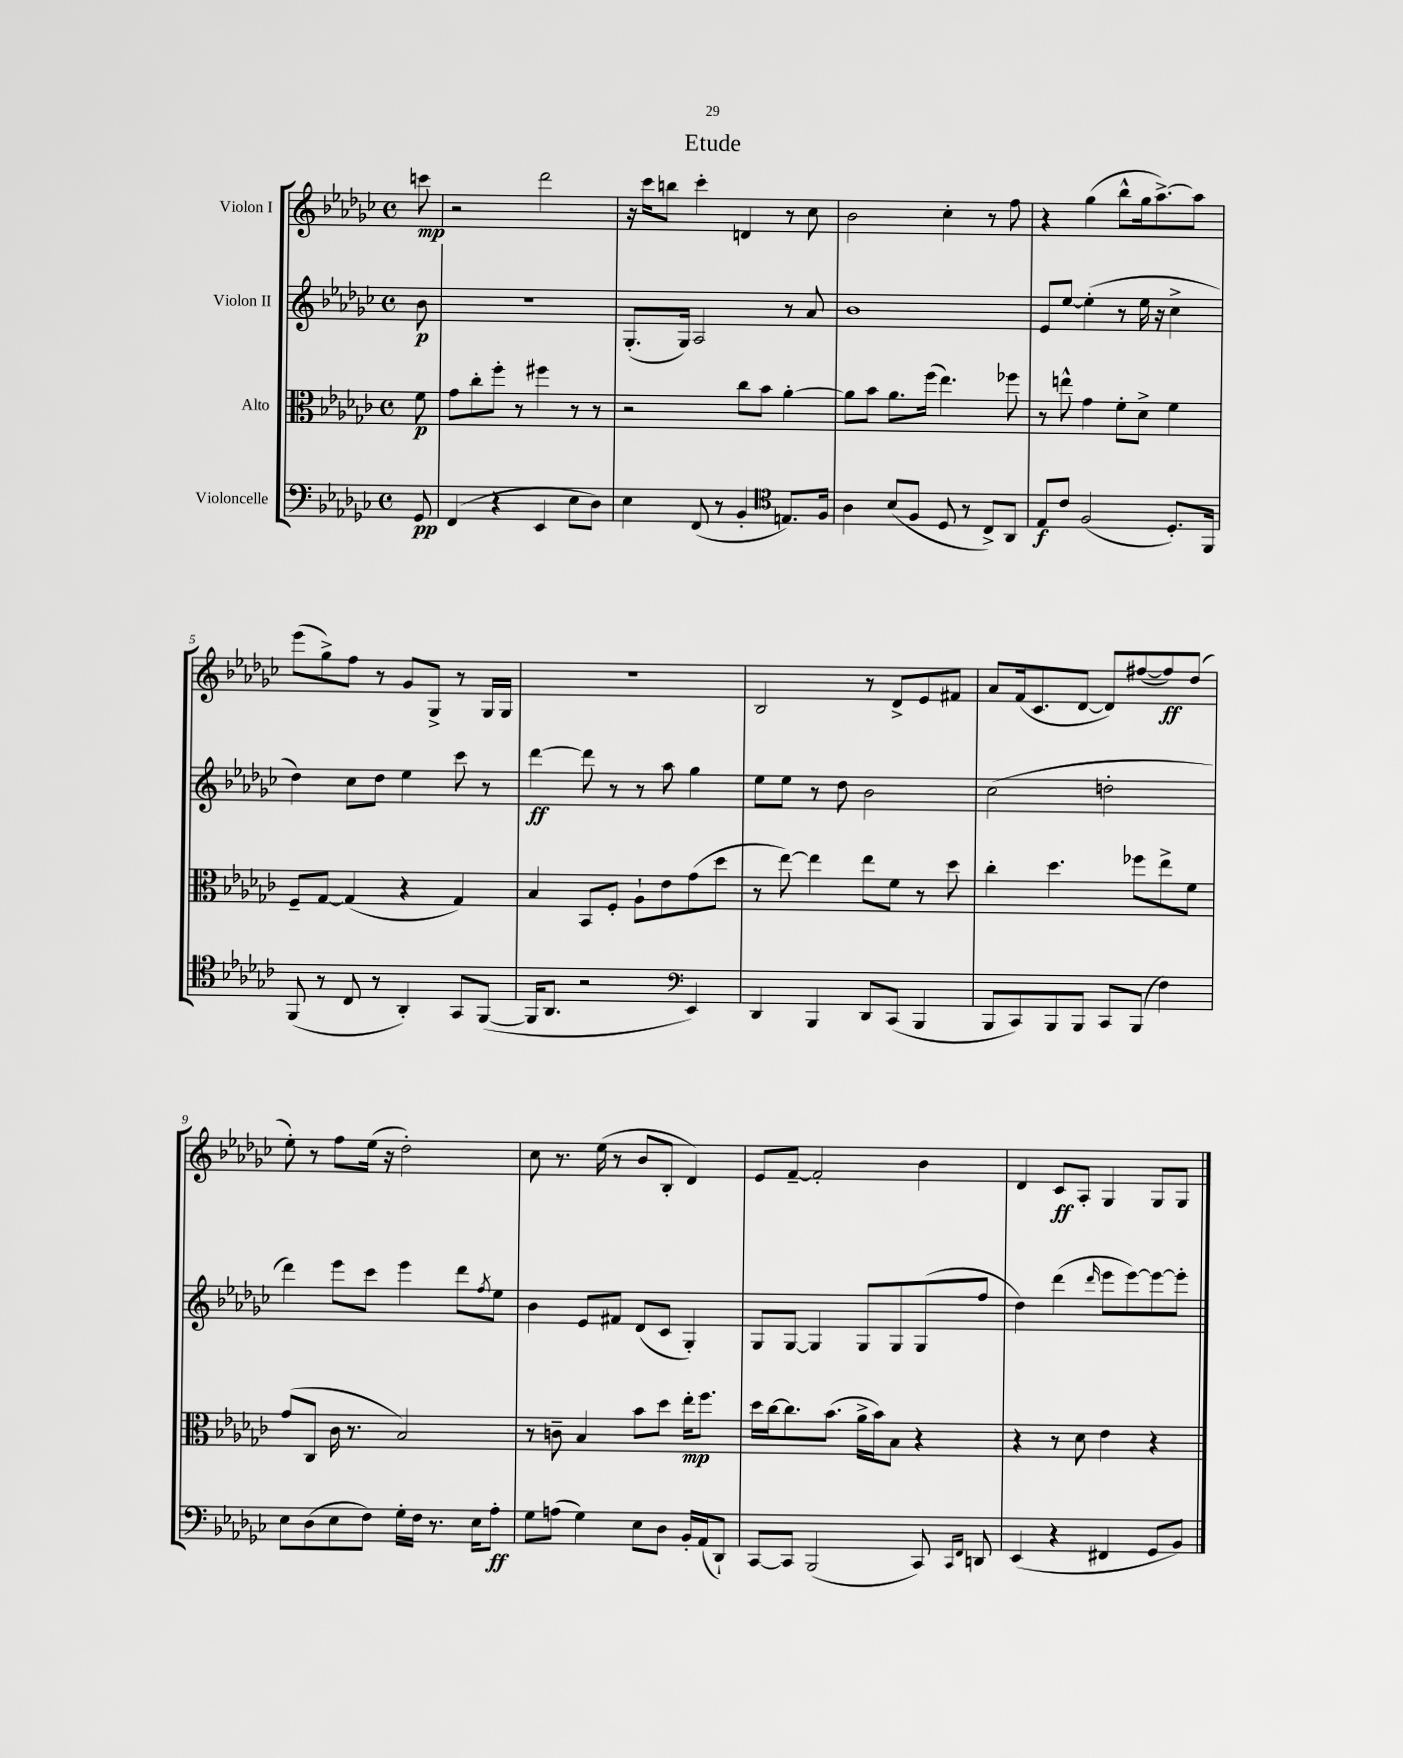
\header { title = "Etude" }
<<
\new StaffGroup <<
\new Staff = "s0" \with { instrumentName = "Violon I" } {
    \clef treble \key ges \major \defaultTimeSignature \time 4/4 \partial 8
    c'''8\mp |
    r2 des'''2 |
    r16 ces'''16 b''8 ces'''4-. d'4 r8 ces''8 |
    bes'2 ces''4-. r8 f''8 |
    r4 ges''4( bes''8-^ ges''16 aes''8.~->) aes''8 |
    ees'''8( ges''8->) f''8 r8 ges'8 ges8-> r8 ges16 ges16 |
    R1 |
    bes2 r8 des'8-> ees'8 fis'8 |
    aes'8 f'16( ces'8. des'8~ des'8) fis''8~( fis''8\ff) des''8( |
    ees''8-.) r8 f''8 ees''16( r16 des''2-.) |
    ces''8 r8. ees''16( r8 bes'8 bes8-. des'4) |
    ees'8 f'8~-- f'2-. bes'4 |
    des'4 ces'8\ff aes8-. ges4 ges8 ges8 \bar "|." |
}
\new Staff = "s1" \with { instrumentName = "Violon II" } {
    \clef treble \key ges \major \defaultTimeSignature \time 4/4 \partial 8
    bes'8\p |
    R1 |
    ges8.-.( ges16) aes2 r8 aes'8 |
    bes'1 |
    ees'8 ees''8~ ees''4-.( r8 ees''16 r16 ces''4-> |
    des''4) ces''8 des''8 ees''4 ces'''8 r8 |
    des'''4~\ff des'''8 r8 r8 aes''8 ges''4 |
    ees''8 ees''8 r8 des''8 bes'2 |
    ces''2( d''2-. |
    des'''4) ees'''8 ces'''8 ees'''4 des'''8 \acciaccatura { f''8 } ees''8 |
    bes'4 ees'8 fis'8 des'8( ces'8 ges4-.) |
    ges8 ges8~ ges4 ges8 ges8 ges8( f''8 |
    des''4) des'''4( \grace { des'''16 } ees'''8 ees'''8~) ees'''8~ ees'''8-. \bar "|." |
}
\new Staff = "s2" \with { instrumentName = "Alto" } {
    \clef alto \key ges \major \defaultTimeSignature \time 4/4 \partial 8
    f'8\p |
    ges'8 ces''8-. f''8-. r8 fis''4 r8 r8 |
    r2 ces''8 bes'8 aes'4~-. |
    aes'8 bes'8 aes'8. f''16( ees''4.) fes''8 |
    r8 e''8-^ ges'4 f'8-. des'8-> f'4 |
    f8-- ges8~ ges4( r4 ges4) |
    bes4 bes,8 f8-. aes8-! ees'8 ges'8( des''8 |
    r8 ees''8~) ees''4 ees''8 f'8 r8 des''8 |
    ces''4-. des''4. fes''8 ees''8-> f'8 |
    ges'8( ces8 ces'16 r8. bes2) |
    r8 c'8-- bes4 bes'8 des''8 ees''16-.\mp f''8. |
    des''16 ces''16~ ces''8. bes'8.( aes'16-> bes'16) bes8 r4 |
    r4 r8 des'8 ees'4 r4 \bar "|." |
}
\new Staff = "s3" \with { instrumentName = "Violoncelle" } {
    \clef bass \key ges \major \defaultTimeSignature \time 4/4 \partial 8
    ges,8\pp |
    f,4( r4 ees,4 ees8 des8) |
    ees4 f,8( r8 bes,4-. \clef tenor e8.) f16 |
    aes4 bes8( f8 des8 r8 ces8->) aes,8 |
    ees8\f ces'8 f2( des8.-.) f,16 |
    f,8( r8 ces8 r8 aes,4-.) ges,8 f,8~( |
    f,16 aes,8. r2 \clef bass ees,4) |
    des,4 bes,,4 des,8 ces,8( bes,,4 |
    bes,,8 ces,8) bes,,8 bes,,8 ces,8 bes,,8( f4) |
    ees8 des8( ees8 f8) ges16-. f16 r8. ees16 aes8-.\ff |
    ges8 a8( ges4) ees8 des8 bes,16-. aes,16( des,8-!) |
    ces,8~ ces,8 bes,,2( ces,8) \grace { ces,16 f,16 } d,8 |
    ees,4( r4 fis,4 ges,8 bes,8) \bar "|." |
}
>>
>>
